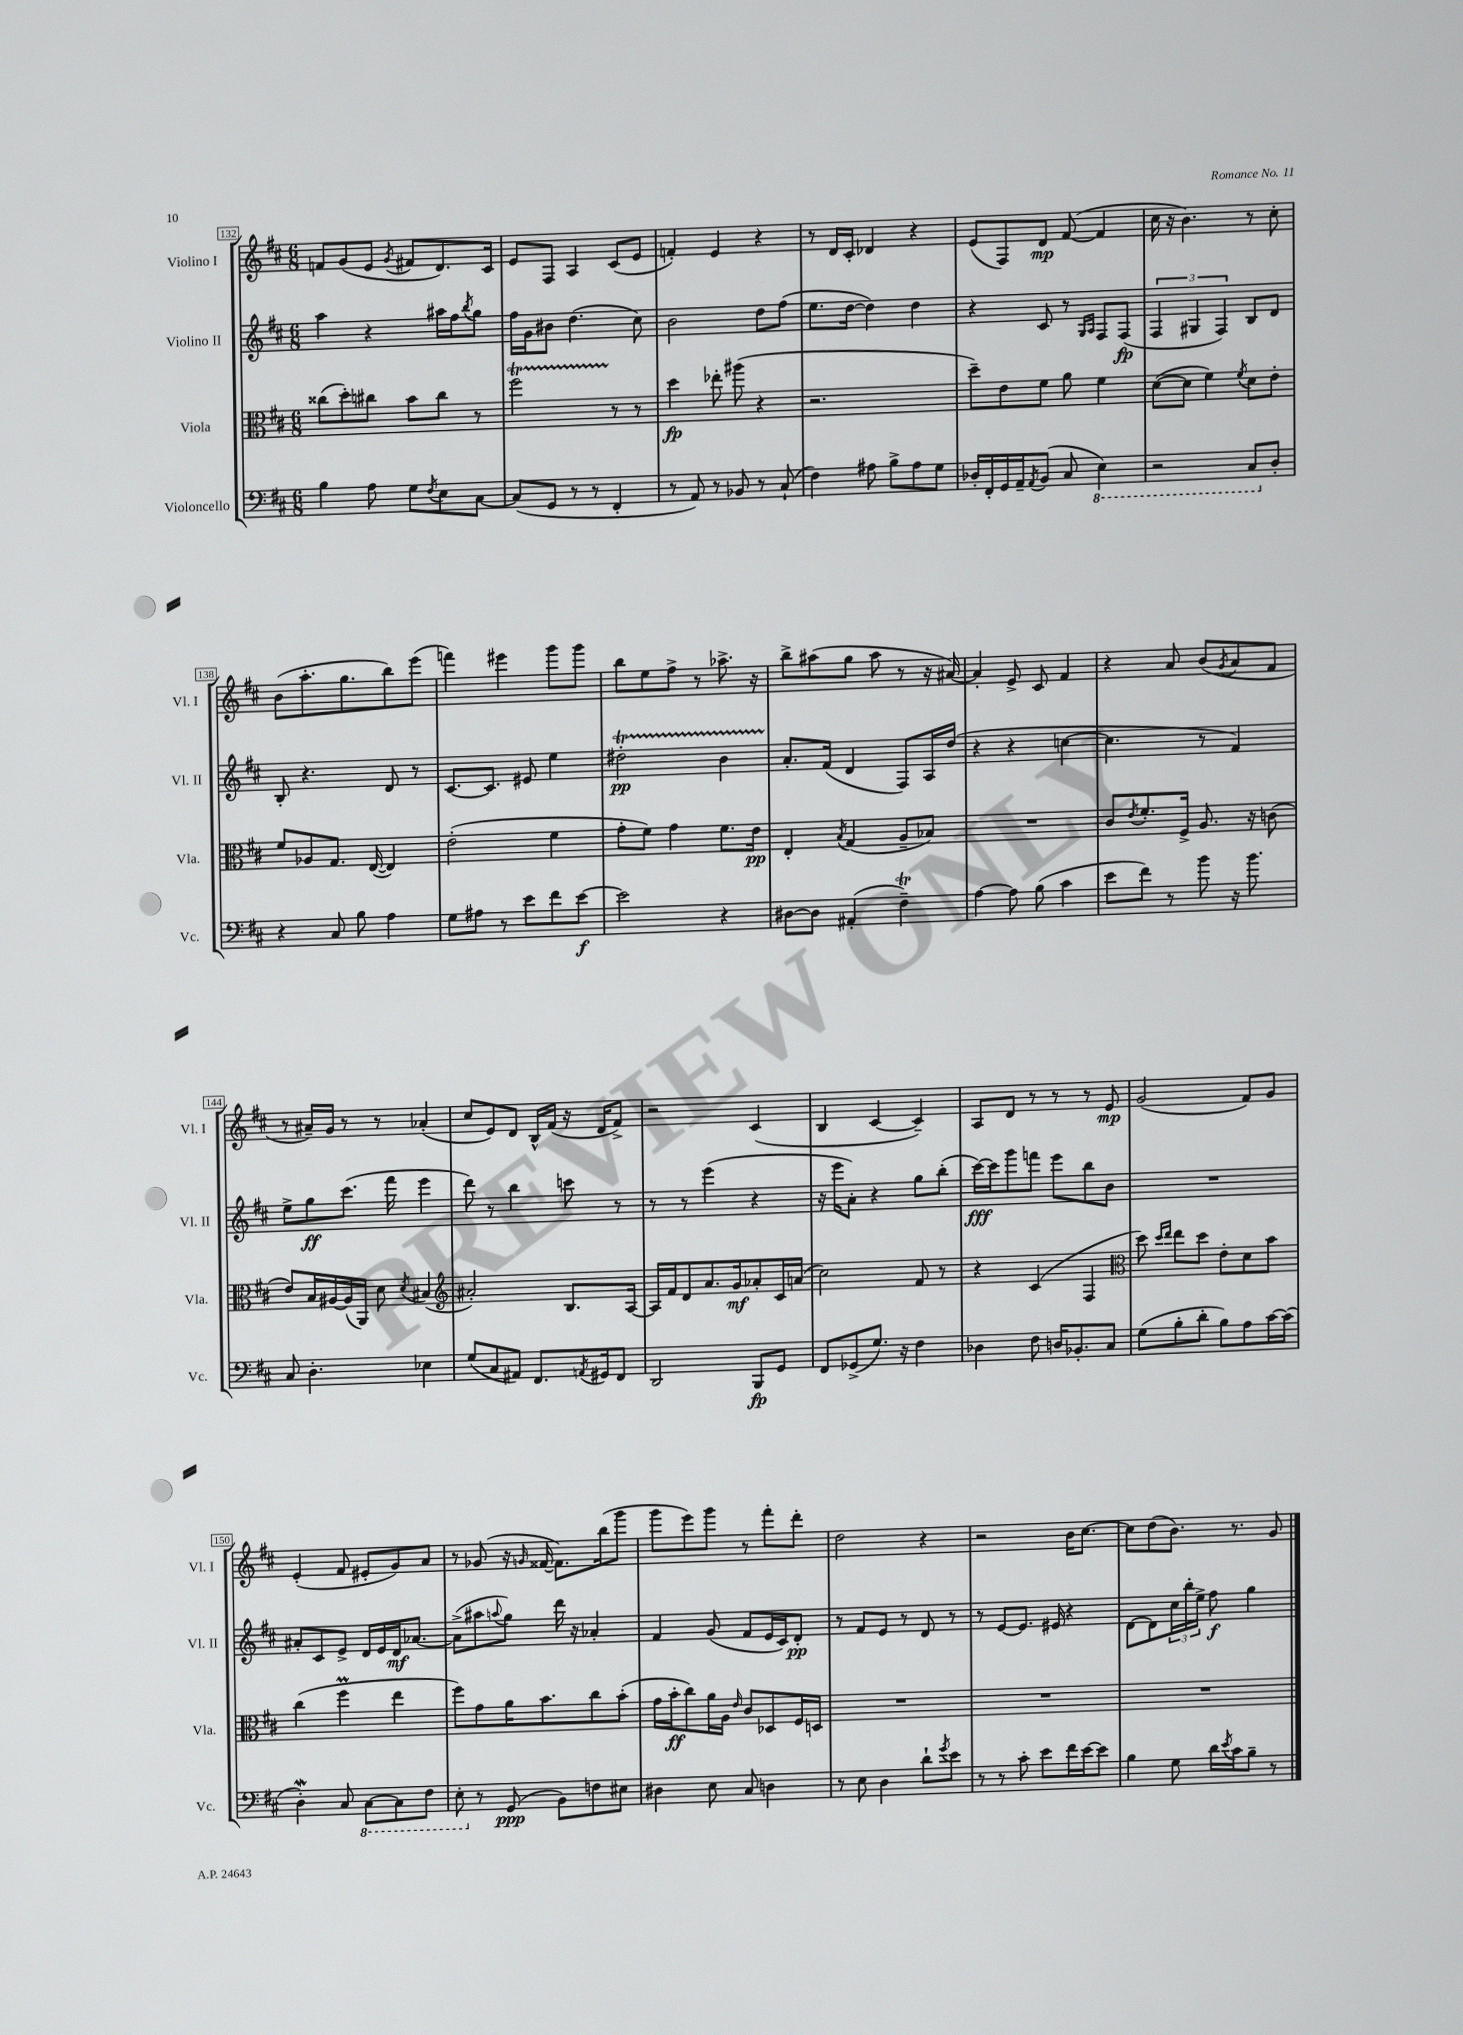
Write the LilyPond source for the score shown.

<<
\new StaffGroup <<
\new Staff = "s0" \with { instrumentName = "Violino I" shortInstrumentName = "Vl. I" } {
    \clef treble \key d \major \numericTimeSignature \time 6/8
    f'8 g'8( e'8 \acciaccatura { g'8 } fis'8 d'8.) cis'16 |
    e'8 fis8 a4 cis'8( e'8 |
    f'4-.) e'4 r4 |
    r8 d'16 cis'16-. des'4 r4 |
    e'8( fis8) d'8\mp fis'8~( fis'4 |
    cis''16 r16 b'4.) r8 cis''8-. |
    b'8( a''8.-. g''8. b''8) e'''8( |
    f'''4) eis'''4 g'''8 g'''8 |
    b''8 e''8 fis''8-> r8 aes''8.-> r16 |
    b''8-> ais''8( g''8 ais''8 r8 r16 ais'16~) |
    ais'4-. e'8-> cis'8 fis'4 |
    r4 a'8 b'8( \acciaccatura { g'8 } a'8 fis'8 |
    r8 ais'16--) g'16 r8 r8 aes'4-.( |
    cis''8 e'8) d'8 b16-^ fis'16( r16 d'16 fis'8->) |
    r2 cis'4( |
    b4 cis'4~ cis'4--) |
    a8 d'8 r8 r8 r8 e'8\mp |
    g'2( fis'8) g'8 |
    e'4-.( fis'8 eis'8-. g'8) a'8 |
    r8 ges'8( r16 \grace { g'16 } fisis'16~ fisis'8.) b''16( g'''8 |
    g'''8 e'''8) g'''8 r8 fis'''8-. d'''8-. |
    d''2 r4 |
    r2 b'16 cis''8.~ |
    cis''8 d''8( b'8.) r8. g'8 \bar "|." |
}
\new Staff = "s1" \with { instrumentName = "Violino II" shortInstrumentName = "Vl. II" } {
    \clef treble \key d \major \numericTimeSignature \time 6/8
    a''4 r4 ais''16 fis''16 \acciaccatura { b''8 } g''8 |
    fis''16 g'16 bis'8 d''4.( cis''8) |
    b'2 d''8 fis''8( |
    e''8. d''16~ d''4) d''4 |
    r4 cis'8 r8 \grace { g16 a16 } fis8 fis8\fp( |
    \tuplet 3/2 { fis4 gis4 fis4) } b8 d'8 |
    b8-. r4. d'8 r8 |
    cis'8.~ cis'8. eis'8 e''4 |
    dis''2-.\startTrillSpan\pp b'4 |
    a'8.-.\stopTrillSpan fis'16( d'4 fis8) a16 d''16( |
    r4 r4 c''4~ |
    c''4. r8 fis'4) |
    e''8-> g''8\ff cis'''8.( fis'''16 e'''4 |
    d'''8) r8 b''4 c'''8 r8 |
    r8 r8 e'''4( r4 |
    r16 e'''16 a'8-.) r4 g''8 b''8-.( |
    cis'''16~\fff) cis'''16 g'''8 f'''8 e'''8 b''8 b'8 |
    R2. |
    ais'8-. cis'8 e'8-> d'16 e'16 d'16\mf aes'8.~ |
    aes'8->( ais''8 \appoggiatura { a''8 } g''8) d'''16 r16 aes'4-. |
    fis'4 g'8( fis'8 e'16 cis'16) d'8-.\pp |
    r8 fis'8 e'8 r8 d'8 r8 |
    r8 e'8~ e'8. eis'16 r4 |
    d'8~ d'8 \tuplet 3/2 { cis''16 b''16-. e''16-> } fis''8\f g''4 \bar "|." |
}
\new Staff = "s2" \with { instrumentName = "Viola" shortInstrumentName = "Vla." } {
    \clef alto \key d \major \numericTimeSignature \time 6/8
    cisis''8( d''8-.) cis''8 b'8 cis''8 r8 |
    fis''2\startTrillSpan r8\stopTrillSpan r8 |
    d''4\fp ees''8-. ais''8( r4 |
    r2. |
    d''8--) e'8 fis'8 a'8 fis'4 |
    d'8~( d'8 fis'4) \acciaccatura { fis'8 } d'8 e'8-. |
    fis'8 aes8 g8. e16~( e4) |
    e'2-.( fis'4 |
    g'8-. fis'8) g'4 fis'8. e'16\pp |
    e4-. \acciaccatura { b8 } g4( a8-- bes8) |
    R2. |
    cis'8 \acciaccatura { e'8 } fis'8.-. fis16-> a8. r16 c'8( |
    e'8) b16 ais16~ ais16( a,16) d'8 \acciaccatura { d'8 } bis4( |
    \clef treble ais'2-.) b8. a16~ |
    a16 fis'16 d'8 a'8. g'16\mf aes'8-. cis'16 a'16( |
    cis''2) fis'8 r8 |
    r4 cis'4( fis4 |
    \clef alto d''8) \grace { d''16 e''16 } e''8 d''8 e'8-. d'8 b'8 |
    cis''4( fis''4\prall e''4 |
    fis''8) g'8 a'16 b'8. cis''8 b'8-.( |
    g'16 b'16-.\ff cis''8) a'16 a16 \grace { e'16 } cis'8 des8 fis16 d16 |
    R2. |
    R2. |
    R2. \bar "|." |
}
\new Staff = "s3" \with { instrumentName = "Violoncello" shortInstrumentName = "Vc." } {
    \clef bass \key d \major \numericTimeSignature \time 6/8
    b4 a8 g8 \acciaccatura { fis8 } e8 cis8~ |
    cis8( g,8 r8 r8 fis,4-. |
    r8 a,8) r8 bes,8 r8 cis8-!( |
    fis4) ais8 b8-> ais8 g8 |
    des16-. fis,16-. g,16 a,16-- \acciaccatura { a,8 } b,8( cis8 \ottava #-1 e,4) |
    r2 cis,8 \ottava #0 d8-. |
    r4 cis8 b8 a4 |
    g8 ais8 r8 e'8 fis'8 e'8~\f |
    e'2 r4 |
    dis8~ dis8 ais,4-.( fis4--\trill) |
    a4~ a8 b8( cis'4 |
    e'8 fis'8) r8 b'8 r16 b'8. |
    cis8 d4.-. ees4 |
    g8( cis8 ais,8) fis,8. \acciaccatura { a,8 } gis,16 fis,8 |
    d,2 b,,8\fp g,8 |
    fis,8 ges,8->( g8.) r16 fis4 |
    des4 fis8 d16 bes,8.-. cis8 |
    g8( b8-. d'8-. b8) a8 cis'16~ cis'16( |
    d4-.\mordent) cis8 \ottava #-1 cis,8~ cis,8 fis,8 |
    e,8-. \ottava #0 r8 g,8\ppp( b,8) f8 eis8 |
    dis4 e8 cis8 d4 |
    r8 e8 d4 d'8-! \acciaccatura { g'8 } e'8 |
    r8 r8 cis'8-. e'8 fis'16 e'16~ e'8 |
    b4 g8 d'16 \acciaccatura { e'8 } cis'16 b8-- r8 \bar "|." |
}
>>
>>
\layout { \context { \Score currentBarNumber = #132 \override BarNumber.stencil = #(make-stencil-boxer 0.1 0.3 ly:text-interface::print) } }
